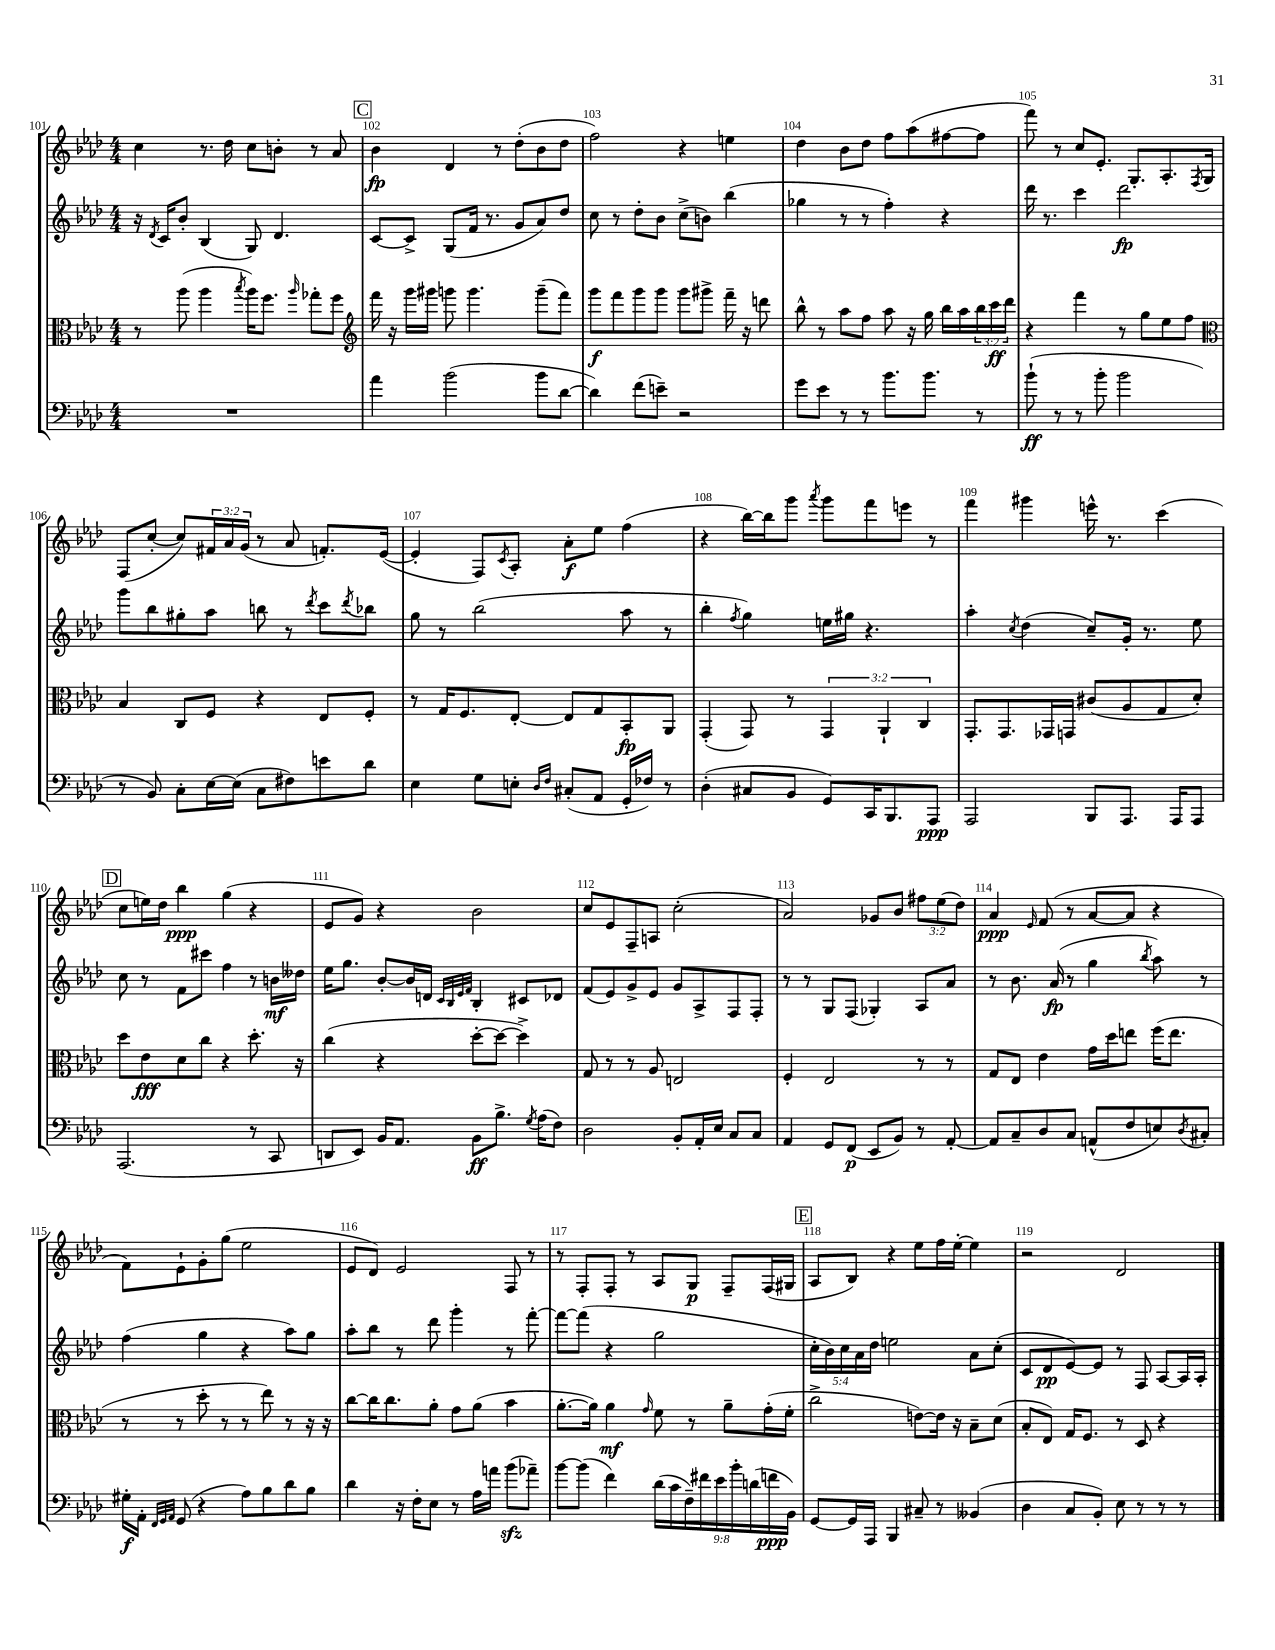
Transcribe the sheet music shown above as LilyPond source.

<<
\new StaffGroup <<
\new Staff = "s0" {
    \clef treble \key aes \major \numericTimeSignature \time 4/4 \override Staff.TupletNumber.text = #tuplet-number::calc-fraction-text
    c''4 r8. des''16 c''8 b'8-. r8 aes'8 |
    \mark \markup { \box "C" } bes'4\fp des'4 r8 des''8-.( bes'8 des''8 |
    f''2) r4 e''4 |
    des''4 bes'8 des''8 f''8 aes''8( fis''8~ fis''8 |
    f'''8) r8 c''8 ees'8.-. g8.-. aes8.-. \acciaccatura { f8 } g16 |
    f8( c''8~-. c''8) \tuplet 3/2 { fis'16 aes'16 g'16( } r8 aes'8 f'8.-.) ees'16~( |
    ees'4-. f8) \acciaccatura { c'8 } aes8-. aes'8-.\f ees''8 f''4( |
    r4 bes''16~) bes''16 g'''8 \acciaccatura { aes'''8 } g'''8 f'''8 e'''8 r8 |
    f'''4 gis'''4 e'''16-^ r8. c'''4( |
    \mark \markup { \box "D" } c''8 e''16) des''16 bes''4\ppp g''4( r4 |
    ees'8 g'8) r4 bes'2 |
    c''8 ees'8 f8-- a8 c''2-.( |
    aes'2) ges'8 bes'8 \tuplet 3/2 { fis''8 ees''8( des''8) } |
    aes'4\ppp \grace { ees'16 } f'8( r8 aes'8~ aes'8 r4 |
    f'8) ees'8-! g'8-. g''8( ees''2 |
    ees'8 des'8) ees'2 f8 r8 |
    r8 f8-. f8-. r8 aes8 g8\p f8-- f16( gis16 |
    \mark \markup { \box "E" } aes8 bes8) r4 ees''8 f''16 ees''16~-. ees''4 |
    r2 des'2 \bar "|." |
}
\new Staff = "s1" {
    \clef treble \key aes \major \numericTimeSignature \time 4/4 \override Staff.TupletNumber.text = #tuplet-number::calc-fraction-text
    r16 \acciaccatura { des'8 } c'16 bes'8-. bes4( g8) des'4. |
    \mark \markup { \box "C" } c'8~ c'8-> g8( f'16 r8. g'8 aes'8) des''8 |
    c''8 r8 des''8-. bes'8 c''8->( b'8) bes''4( |
    ges''4 r8 r8 f''4-.) r4 |
    des'''16 r8. c'''4 des'''2\fp |
    g'''8 bes''8 gis''8-. aes''8 b''8 r8 \acciaccatura { des'''8 } c'''8 \acciaccatura { des'''8 } bes''8 |
    g''8 r8 bes''2( aes''8 r8 |
    bes''4-. \acciaccatura { f''8 } g''4) e''16 gis''16 r4. |
    aes''4-. \acciaccatura { c''8 } des''4( c''8--) g'16-. r8. ees''8 |
    \mark \markup { \box "D" } c''8 r8 f'8 cis'''8 f''4 r8 b'16\mf deses''16 |
    ees''16 g''8. bes'8~-. bes'16 d'16 \grace { c'32 bes32 ees'32 f'32 } bes4-. cis'8 des'8 |
    f'8( ees'8) g'8-> ees'8 g'8 aes8-> f8 f8-. |
    r8 r8 g8 f8( ges4-.) aes8 aes'8 |
    r8 bes'8. aes'16\fp( r8 g''4 \acciaccatura { bes''8 } aes''8) r8 |
    f''4( g''4 r4 aes''8) g''8 |
    aes''8-. bes''8 r8 des'''8 g'''4-. r8 f'''8~-. |
    f'''8~ f'''8( r4 g''2 |
    \mark \markup { \box "E" } \tuplet 5/4 { c''16-. bes'16) c''16 aes'16 des''16 } e''2 aes'8 c''8-.( |
    c'8 des'8\pp ees'8~) ees'8 r8 f8 aes8~ aes16 aes16-. \bar "|." |
}
\new Staff = "s2" {
    \clef alto \key aes \major \numericTimeSignature \time 4/4 \override Staff.TupletNumber.text = #tuplet-number::calc-fraction-text
    r8 aes''8( aes''4 \acciaccatura { bes''8 } aes''16) f''8. \grace { aes''16 } ges''8-. f''8 |
    \mark \markup { \box "C" } \clef treble f'''16 r16 g'''16 gis'''16 g'''8 g'''4. g'''8--( f'''8) |
    g'''8\f f'''8 g'''8 g'''8 g'''8 gis'''8-> f'''16-- r16 d'''8 |
    bes''8-^ r8 aes''8 f''8 aes''8 r16 g''16 bes''16 aes''16 \tuplet 3/2 { bes''16 c'''16\ff des'''16 } |
    r4 f'''4 r8 g''8 ees''8 f''8 |
    \clef alto bes4 c8 f8 r4 ees8 f8-. |
    r8 g16 f8. ees8~-. ees8 g8 bes,8-.\fp aes,8 |
    g,4-.( g,8) r8 \tuplet 3/2 { g,4 aes,4-! c4 } |
    g,8.-. g,8. ges,16 g,16 cis'8( aes8 g8 des'8-.) |
    \mark \markup { \box "D" } des''8 ees'8\fff des'8 c''8 r4 des''8.-. r16 |
    c''4( r4 des''8~-. des''8~ des''4->) |
    g8 r8 r8 aes8 e2 |
    f4-. ees2 r8 r8 |
    g8 ees8 ees'4 g'16 des''16 e''8 f''16( e''8. |
    r8 r8 des''8-. r8 r8 ees''8) r8 r16 r16 |
    c''8~ c''16 c''8. aes'8-. g'8 aes'8( bes'4 |
    aes'8.~-. aes'16) aes'4\mf \grace { g'16 } f'8 r8 aes'8-- g'16-.( f'16-. |
    \mark \markup { \box "E" } c''2-> e'8~) e'16 r16 bes8-- des'8( |
    bes8-. ees8) g16 f8. r8 des8 r4 \bar "|." |
}
\new Staff = "s3" {
    \clef bass \key aes \major \numericTimeSignature \time 4/4 \override Staff.TupletNumber.text = #tuplet-number::calc-fraction-text
    R1 |
    \mark \markup { \box "C" } aes'4 bes'2( bes'8 des'8~ |
    des'4) f'8( e'8--) r2 |
    g'8 ees'8 r8 r8 bes'8. bes'8. r8 |
    bes'8-!\ff( r8 r8 bes'8-. bes'2 |
    r8 bes,8) c8-. ees16~ ees16( c8 fis8) e'8 des'8 |
    ees4 g8 e8-. \grace { des16 f16 } cis8-.( aes,8 g,16-. fes16) r8 |
    des4-.( cis8 bes,8 g,8) c,16 bes,,8. aes,,8\ppp |
    aes,,2 bes,,8 aes,,8. aes,,16 aes,,8 |
    \mark \markup { \box "D" } aes,,2.( r8 c,8 |
    d,8 ees,8) bes,16 aes,8. bes,8\ff bes8.-> \acciaccatura { g8 } aes16( f8) |
    des2 bes,8-. aes,16-. ees16 c8 c8 |
    aes,4 g,8 f,8\p( ees,8 bes,8) r8 aes,8~-. |
    aes,8 c8-- des8 c8 a,8-^( f8 e8) \acciaccatura { des8 } cis8-. |
    gis16-.\f aes,16-. \grace { f,32 g,32 aes,32 } g,8( r4 aes8) bes8 des'8 bes8 |
    des'4 r16 f16-. ees8 r8 aes16 a'16 bes'8\sfz( aes'8--) |
    bes'8~ bes'8( f'4) \tuplet 9/8 { des'16( c'16 f16--) fis'16 ees'16 bes'16-. d'16( f'16\ppp bes,16) } |
    \mark \markup { \box "E" } g,8~ g,16 aes,,16 bes,,4 cis8-- r8 beses,4( |
    des4 c8 bes,8-.) ees8 r8 r8 r8 \bar "|." |
}
>>
>>
\layout { \context { \Score currentBarNumber = #101 \override BarNumber.break-visibility = ##(#f #t #t) barNumberVisibility = #all-bar-numbers-visible } }
